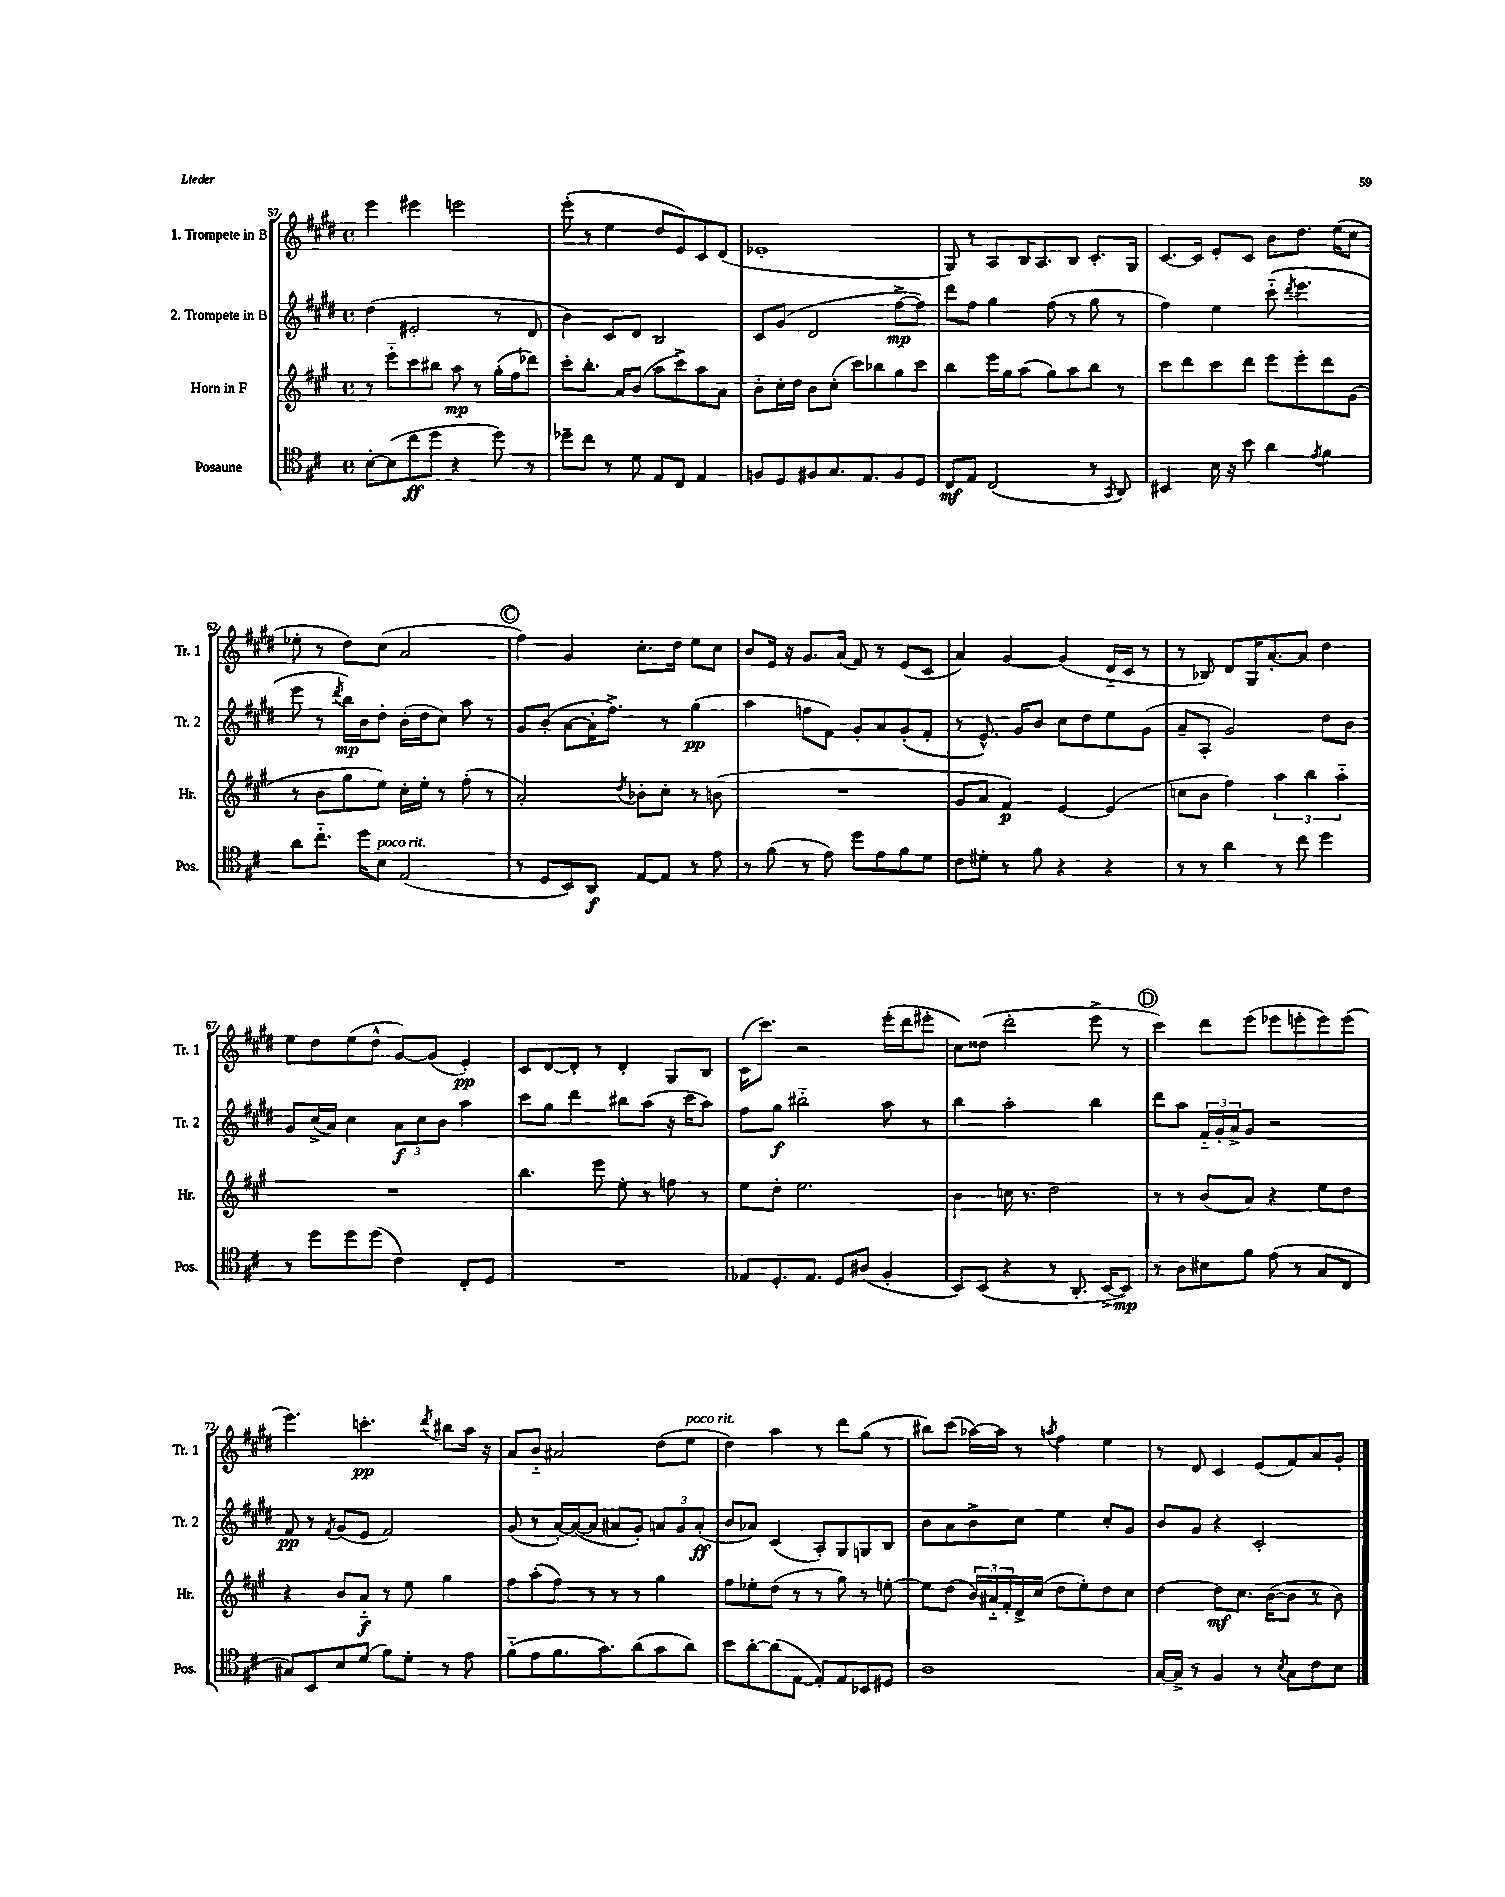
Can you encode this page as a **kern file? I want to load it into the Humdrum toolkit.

**kern	**kern	**kern	**kern
*staff4	*staff3	*staff2	*staff1
*clefC4	*clefG2	*clefG2	*clefG2
*k[f#c#]	*k[f#c#g#]	*k[f#c#g#d#]	*k[f#c#g#d#]
*M4/4	*M4/4	*M4/4	*M4/4
*met(c)	*met(c)	*met(c)	*met(c)
[8B'	8r	(4dd#	4eee
(8B]	8eee'~	.	.
8cc#	8ccc#	2e#'	4eee#
8dd	8bb#	.	.
4r	8aa	.	2eee
.	8r	.	.
8dd)	(16gg#'	8r	.
.	16ff#	.	.
8r	8ddd-)	8d#	.
=	=	=	=
8dd-~	8ccc#'	4b)	(8eee'
8cc#	8.bb'	.	8r
8r	.	8c#	4ee
.	16a	.	.
8d	(8b	8d#	.
8E	8aa	2B	8dd#
8C#	8ccc#^)	.	8e)
4E	8aa	.	8c#
.	8a	.	(8d#
=	=	=	=
8F	8b'	8c#	1e-'
8D	16cc#'	(8g#	.
.	16dd	.	.
8F#	8b	2d#	.
8.G	(8cc#'	.	.
.	8ccc#)	.	.
8.E	.	.	.
.	8bb-	.	.
8F#	8gg#	[8ff#^	.
8D	8ccc#	8ff#])	.
=	=	=	=
8C#	4bb	8ddd#	8G#)
8E	.	8ff#	8r
(2C#	16eee	4gg#	8A
.	16gg#	.	.
.	(8aa	.	16B
.	.	.	8.A
.	8gg#)	(8ff#	.
.	8aa	8r	8B
8r	8bb	8gg#	8.c#'
8qGG	.	.	.
8AA)	8r	8r	.
.	.	.	16G#
=	=	=	=
4BB#	8ccc#	4ff#)	[8.c#
.	8ddd	.	.
.	.	.	16c#]
16B	8ccc#	4ee	8e'
16r	.	.	.
8b	8ddd	.	8c#
4a	8eee	(8ccc#'~	8b
.	.	8qddd#	.
.	8eee'	4.eee	8.dd#
8qe	.	.	.
4f#	8ddd	.	.
.	.	.	(16ee
.	(8g#	.	8cc#
=	=	=	=
8a	8r	8eee	8ee-'
8.cc#'~	8b	8r	8r
.	.	8qddd#	.
.	8gg#	16bb)	8dd#)
16dd	.	16b	.
8B	8ee)	8dd#'	(8cc#
(2E	16cc#'	(16b'	2a
.	16ee'	16dd#	.
.	8r	8cc#)	.
.	(8ff#'	8aa	.
.	8r	8r	.
=	=	=	=
8r	2a')	8g#	4ff#)
8D	.	(8b'	.
8BB)	.	[8a	4g#
8AA	.	16a']	.
.	.	8.ff#^)	.
.	8qdd	.	.
[8E	8b-'	.	8.cc#'
8E]	8cc#'	8r	.
.	.	.	16dd#
8r	8r	(4gg#	8ee
8e	(8b	.	8cc#
=	=	=	=
8r	1r	4aa	8b
(8f#	.	.	16e
.	.	.	16r
8r	.	8ff	8.g#
8e)	.	8f#)	.
.	.	.	(16a
8dd	.	8g#'	8f#)
8e	.	8a	8r
8f#	.	(8g#'	(8e
8d	.	8f#'	8c#
=	=	=	=
8c#	8g#	8r	4a)
8d#'	8a	8.e^^)	.
8r	4f#)	.	[4g#
.	.	16g#	.
8f#	.	8b	.
4r	[4e	8cc#	(4g#]
.	.	8dd#	.
4r	(4e]	8ee	16d#'~
.	.	.	16c#
.	.	(8g#	8r
=	=	=	=
8r	8cc	8a~	8r
8r	8b	8A'	8B-)
4a	4ff#)	2g#)	8d#
.	.	.	16G#
.	.	.	[8.a'
8r	6aa	.	.
8cc#	.	.	8a]
.	6bb	.	.
4dd	.	8dd#	4dd#
.	6aa'~	.	.
.	.	8b	.
=	=	=	=
8r	1r	8g#	8ee
8dd	.	(16cc#^	8dd#
.	.	16a)	.
8dd	.	4cc#	(8ee
(8dd	.	.	8dd#^^
4c#)	.	12a	[8g#)
.	.	12cc#	.
.	.	.	(8g#]
.	.	12b	.
8C#'	.	4aa	4e')
8D	.	.	.
=	=	=	=
1r	4.bb	8ccc#	8c#
.	.	8gg#	[8d#
.	.	4ddd#	8d#']
.	8eee	.	8r
.	8ee'	8bb#	4d#'
.	8r	(8aa	.
.	8ff	16r	8G#
.	.	16ccc#	.
.	8r	8aa)	8B
=	=	=	=
8E-	8ee	8ff#	(16c#
.	.	.	8.ccc#)
8.D'	8dd'	8gg#	.
.	2.ee	2bb#'~	2r
8.E-	.	.	.
8D	.	.	.
(8A#	.	.	.
4F#'	.	8aa	(16eee'
.	.	.	16ddd#
.	.	8r	8eee#'
=	=	=	=
8BB)	4b	4bb	8cc#)
(8BB	.	.	(8dd##
4r	16cc	2aa'	2ddd#'
.	8.r	.	.
8r	2dd	.	.
8.AA'	.	.	.
.	.	4bb	8eee^
[16BB^	.	.	.
8BB])	.	.	8r
=	=	=	=
8r	8r	8ddd#	4ccc#)
8A	8r	8aa	.
8B#	(8b	24f#'~	8ddd#
.	.	24g#'	.
.	.	24a^	.
8f#	8a)	8g#	(8eee
(8e	4r	2r	8eee-
8r	.	.	8eee'
8G	8ee	.	8eee)
8C#	8dd	.	(8eee
=	=	=	=
8G#)	4r	8f#	4.eee)
8BB	.	8r	.
.	.	8qf#	.
8B	8b	(8g#	.
(8d	8a'~	8e	4.ccc'
8f#)	8r	2f#)	.
8d'	8ee	.	.
.	.	.	8qddd#
8r	4gg#	.	8bb#
8e	.	.	16aa
.	.	.	16r
=	=	=	=
(8f#'~	8ff#	(8g#	8a
8e	(8aa'	8r	8b'~
8.f#	8ff#)	[16a')	2a#
.	.	(16a_	.
.	8r	8a]	.
8.g)	.	.	.
.	8r	8a#	.
(8a	8r	8g#')	.
8g	4gg#	12a	(8dd#
.	.	12g#	.
8a)	.	.	8ee
.	.	(12a'	.
=	=	=	=
8b	8ff#	8b	4dd#)
[8a'	8ee-'	8a-)	.
(8a]	(8dd	(4c#	4aa
[8E	8r	.	.
8E'])	8r	8A')	8r
8E	8gg#)	8G#	8ddd#
8BB-	8r	8G	(8gg#
8D#	[8ee'	8B	8r
=	=	=	=
1A	8ee]	8b	8bb#)
.	(8dd	8a	(8ccc#
.	24b)	8b^	[16aa-)
.	24a#'~	.	.
.	.	.	16aa-]
.	24f#'	.	.
.	16d^	8cc#	8r
.	(16cc#	.	.
.	.	.	8qaa
.	8dd	4ee	4ff#
.	8ee')	.	.
.	8dd	8cc#'	4ee
.	8cc#	8g#	.
=	=	=	=
[16G	[4dd	8b	8r
16G^]	.	.	.
8r	.	8g#	8d#
4F#	8dd]	4r	4c#
.	8.cc#	.	.
8r	.	2c#'	(8e
.	([16b	.	.
8qB	.	.	.
8G	8b]	.	8f#)
8c#	8r	.	8a
8B	8b)	.	8g#'
==	==	==	==
*-	*-	*-	*-
